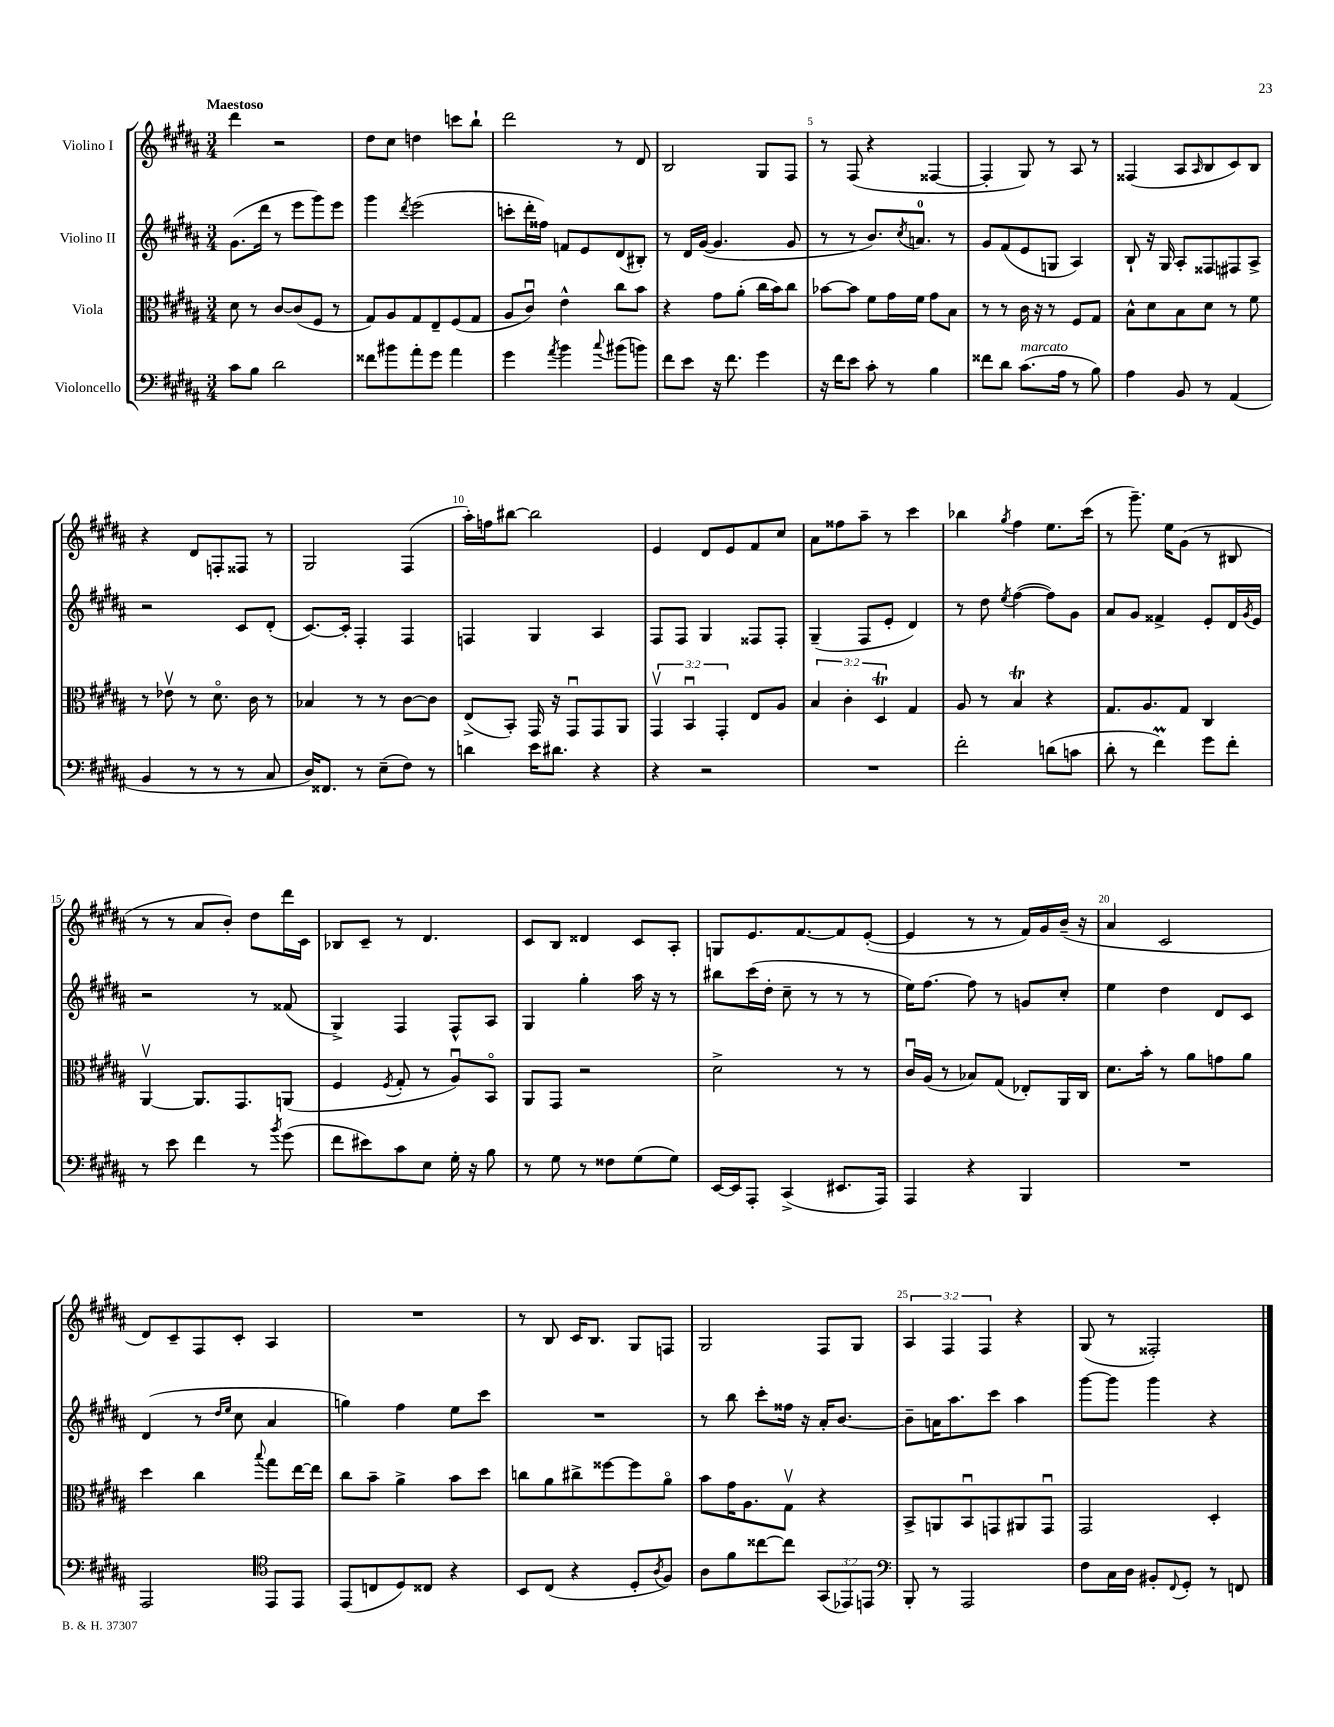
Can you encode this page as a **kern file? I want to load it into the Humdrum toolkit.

**kern	**kern	**kern	**kern
*staff4	*staff3	*staff2	*staff1
*clefF4	*clefC3	*clefG2	*clefG2
*k[f#c#g#d#a#]	*k[f#c#g#d#a#]	*k[f#c#g#d#a#]	*k[f#c#g#d#a#]
*M3/4	*M3/4	*M3/4	*M3/4
8c#	8d#	(8.g#	4ddd#
8B	8r	.	.
.	.	16ddd#	.
2d#	[8c#	8r	2r
.	(8c#]	8eee	.
.	8F#	8ggg#)	.
.	8r	8eee	.
=	=	=	=
8f##	8G#)	4ggg#	8dd#
8b#	8A#	.	8cc#
.	.	8qddd#	.
8a#'	8G#	(2eee	4dd
8g#	8E~	.	.
4a#	(8F#	.	8ccc
.	8G#	.	8bb`
=	=	=	=
4g#	8A#	8ccc'	2ddd#
.	8c#u)	16ddd#'	.
.	.	16ff##)	.
8qa#	.	.	.
4b	4e^^	8f	.
.	.	8e	.
8qqcc#	.	.	.
(8b#	8cc#	(8d#	8r
8b)	8b	8B#')	8d#
=	=	=	=
8f#	4r	8r	2B
8e	.	16d#	.
.	.	([16g#	.
16r	8g#	4.g#]	.
8.f#	.	.	.
.	(8a#'	.	.
4g#	16cc#	.	8G#
.	16b)	.	.
.	8cc#	8g#	8F#
=	=	=	=
16r	[8b-	8r	8r
16f#	.	.	.
8e	8b-]	8r	(8F#
8c#'	8f#	8.b)	4r
8r	16g#	.	.
.	.	8qcc#	.
.	16f#	8.a	.
4B	8g#	.	[4F##
.	8B	8r	.
=	=	=	=
8f##	8r	8g#	4F##']
8d#	8r	(8f#	.
(8.c#	16c#	8e	8G#)
.	16r	.	.
.	8r	8G	8r
16A#	.	.	.
8r	8F#	4A#)	8A#
8B)	8G#	.	8r
=	=	=	=
4A#	8B^^	8B`	(4F##
.	8d#	16r	.
.	.	16G#	.
8BB	8B	8A#'	8A#
.	.	.	16qqA#
8r	8d#	8F##	8B
(4AA#	8r	8F#	8c#)
.	8f#	8A#^	8B
=	=	=	=
4BB	8r	2r	4r
.	8e-v	.	.
8r	8r	.	8d#
8r	8.d#o	.	8F'
8r	.	8c#	8F##
.	16c#	.	.
8C#	8r	(8d#'	8r
=	=	=	=
16D#)	4B-	[8.c#)	2G#
8.FF##	.	.	.
.	.	16c#']	.
8r	8r	4F#'	.
(8E~	8r	.	.
8F#)	[8c#	4F#	(4F#
8r	8c#]	.	.
=	=	=	=
4d	(8E^	4F	16aa#')
.	.	.	16ff
.	8BB')	.	[8bb#
16e	16GG#	4G#	2bb#]
8.d#	16r	.	.
.	8GG#u	.	.
4r	8GG#	4A#	.
.	8AA#	.	.
=	=	=	=
4r	6GG#v	8F#	4e
.	.	8F#	.
.	6BBu	.	.
2r	.	4G#	8d#
.	6GG#'	.	.
.	.	.	8e
.	8E	8F##	8f#
.	8A#	8F##'	8cc#
=	=	=	=
2.r	6B	(4G#~	8a#
.	.	.	8ff##
.	6c#'	.	.
.	.	8F#	8aa#~
.	6D#	.	.
.	.	8e'	8r
.	4G#	4d#)	4ccc#
=	=	=	=
2f#'	8A#	8r	4bb-
.	8r	8dd#	.
.	.	8qee	8qgg#
.	4B	([4ff#	4ff#
(8d	4r	8ff#])	8.ee
8c	.	8g#	.
.	.	.	(16ccc#
=	=	=	=
8d#'	8.G#	8a#	8r
8r	.	8g#	8.ggg#~)
.	8.A#	.	.
4f#)	.	4f##^	.
.	.	.	16ee
.	8G#	.	(8g#
8g#	4C#	8e'	8r
8f#'	.	16d#	8B#
.	.	8qg#	.
.	.	16e	.
=	=	=	=
8r	[4AA#v	2r	8r
8e	.	.	8r
4f#	8.AA#]	.	8a#
.	.	.	8b')
.	8.GG#	.	.
8r	.	8r	8dd#
8qb	.	.	.
(8g#	(8AA	(8f##	16ddd#
.	.	.	16c#
=	=	=	=
8f#	4F#	4G#^)	8B-
8e#)	.	.	8c#~
.	8qF#	.	.
8c#	8G#'	4F#	8r
8E	8r	.	4.d#
16G#'	8A#u)	8F#^^	.
16r	.	.	.
8B	8BBo	8A#	.
=	=	=	=
8r	8AA#	4G#	8c#
8G#	8GG#	.	8B
8r	2r	4gg#'	4d##
8F##	.	.	.
(8G#	.	16aa#	8c#
.	.	16r	.
8G#)	.	8r	8A#'
=	=	=	=
[16EE	2d#^	8bb#	8G
16EE]	.	.	.
8AAA#'	.	(16ccc#	8.e
.	.	16dd#'	.
(4CC#^	.	8cc#~	.
.	.	.	[8.f#
.	.	8r	.
8.EE#	8r	8r	8f#]
.	8r	8r	([8e'
16AAA#)	.	.	.
=	=	=	=
4AAA#	16c#u	16ee)	4e]
.	(16A#	[8.ff#	.
.	8r	.	.
4r	8B-)	8ff#]	8r
.	(8G#	8r	8r
4BBB	8E-')	8g	16f#)
.	.	.	16g#
.	16AA#	8cc#'	(16b~
.	16C#	.	16r
=	=	=	=
2.r	8.d#	4ee	4a#
.	16b'	.	.
.	8r	4dd#	2c#
.	8a#	.	.
.	8g	8d#	.
.	8a#	8c#	.
=	=	=	=
2AAA#	4dd#	(4d#	8d#)
.	.	.	8c#~
.	4cc#	8r	8F#
.	.	16qqdd#	.
.	.	16qqee	.
.	.	8cc#	8c#'
*clefC4	*	*	*
.	8qqbb	.	.
8EE	8gg#	4a#	4A#
8EE	[16ee	.	.
.	16ee]	.	.
=	=	=	=
(8EE	8cc#	4gg)	2.r
8C	8b~	.	.
8D#)	4a#^	4ff#	.
8C##	.	.	.
4r	8b	8ee	.
.	8dd#	8ccc#	.
=	=	=	=
8BB	8cc	2.r	8r
(8C#	8a#	.	8B
4r	8cc#^	.	16c#
.	.	.	8.B
.	[8ff##	.	.
8D#'	8ff##]	.	8G#
8qA#	.	.	.
8F#)	8a#o	.	8F
=	=	=	=
8A#	8b	8r	2G#
8f#	16g#	8bb	.
.	8.A#	.	.
[8cc##	.	8ccc#'	.
8cc##]	8G#v	16ff##	.
.	.	16r	.
(12GG#	4r	16a#'	8F#
.	.	[8.b	.
12EE-)	.	.	.
.	.	.	8G#
12EE	.	.	.
=	=	=	=
*clefF4	*	*	*
8BBB'	8BB^	8b~]	6A#
8r	8AA	16a	.
.	.	.	6F#
.	.	8.aa#	.
2AAA#	8BBu	.	.
.	.	.	6F#
.	8GG	8ccc#	.
.	8AA#	4aa#	4r
.	8GGu	.	.
=	=	=	=
8F#	2GG#	[8ggg#	(8G#
16C#	.	8ggg#]	8r
16D#	.	.	.
8BB#'	.	4ggg#	2F##')
8qqFF#	.	.	.
8GG#'	.	.	.
8r	4D#'	4r	.
8FF	.	.	.
==	==	==	==
*-	*-	*-	*-
